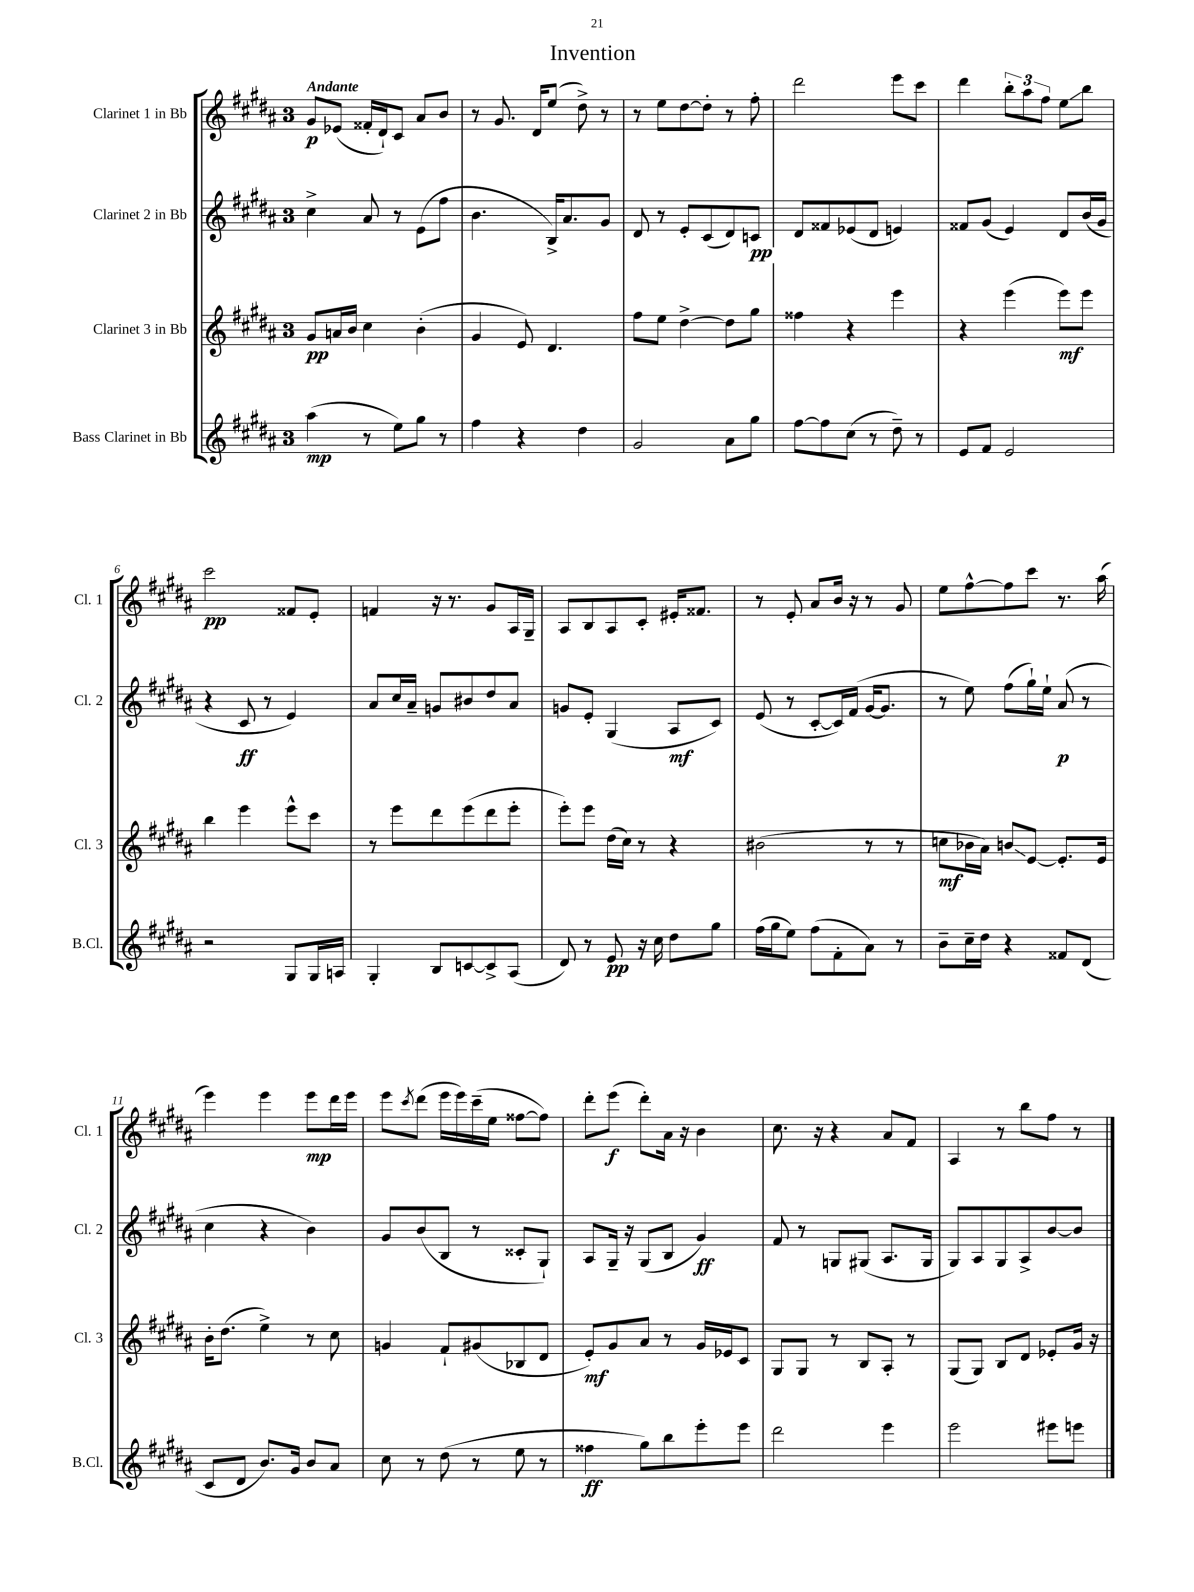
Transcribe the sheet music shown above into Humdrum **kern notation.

**kern	**kern	**kern	**kern
*staff4	*staff3	*staff2	*staff1
*clefG2	*clefG2	*clefG2	*clefG2
*k[f#c#g#d#a#]	*k[f#c#g#d#a#]	*k[f#c#g#d#a#]	*k[f#c#g#d#a#]
*M3/4	*M3/4	*M3/4	*M3/4
(4aa#	8g#	4cc#^	8g#
.	16a	.	(8e-
.	16b	.	.
8r	4cc#	8a#	16f##'
.	.	.	16d#`)
8ee)	.	8r	8c#
8gg#	(4b'	(8e	8a#
8r	.	8ff#	8b
=	=	=	=
4ff#	4g#	4.b	8r
.	.	.	8.g#
4r	8e)	.	.
.	.	.	16d#
.	4.d#	16B^)	(8ee
.	.	8.a#	.
4dd#	.	.	8dd#^)
.	.	8g#	8r
=	=	=	=
2g#	8ff#	8d#	8r
.	8ee	8r	8ee
.	[4dd#^	8e'	[8dd#
.	.	(8c#	8dd#']
8a#	8dd#]	8d#)	8r
8gg#	8gg#	8c	8ff#'
=	=	=	=
[8ff#	4ff##	8d#	2ddd#
8ff#]	.	8f##	.
(8cc#	4r	(8e-	.
8r	.	8d#	.
8dd#~)	4eee	4e)	8eee
8r	.	.	8ccc#
=	=	=	=
8e	4r	8f##	4ddd#
8f#	.	(8g#	.
2e	(4eee	4e)	12bb'
.	.	.	12aa#
.	.	.	12ff#
.	8eee)	8d#	8ee
.	8eee	(16b	8bb
.	.	16g#	.
=	=	=	=
2r	4bb	4r	2ccc#
.	4eee	8c#	.
.	.	8r	.
8G#	8eee^^	4e)	8f##
16G#	8ccc#	.	8e'
16A	.	.	.
=	=	=	=
4G#'	8r	8a#	4f
.	8eee	16cc#	.
.	.	16a#~	.
8B	8ddd#	8g	16r
.	.	.	8.r
[8c	(8eee	8b#	.
8c^]	8ddd#	8dd#	8g#
(8A#	8eee'	8a#	16A#
.	.	.	16G#~
=	=	=	=
8d#)	8eee')	8g	8A#
8r	8eee	8e'	8B
8e	(16dd#	(4G#	8A#
.	16cc#)	.	.
16r	8r	.	8c#'
16cc#	.	.	.
8dd#	4r	8A#	16e#'
.	.	.	8.f##
8gg#	.	8c#)	.
=	=	=	=
(16ff#	(2b#	(8e	8r
16gg#	.	.	.
8ee)	.	8r	8e'
(8ff#	.	[8c#'	8a#
8f#'	.	16c#])	16b
.	.	(16f#	16r
8a#)	8r	[16g#	8r
.	.	8.g#]	.
8r	8r	.	8g#
=	=	=	=
8b~	8cc	8r	8ee
16cc#~	16b-	8ee)	[8ff#^^
16dd#	16a#)	.	.
4r	8b	(8ff#	8ff#]
.	[8e	16gg#`)	8ccc#
.	.	16ee`	.
8f##	8.e']	(8a#	8.r
(8d#	.	8r	.
.	16e	.	(16aa#
=	=	=	=
8c#	16b'	4cc#	4eee)
.	(8.dd#	.	.
8d#	.	.	.
8.b)	4ee^)	4r	4eee
16g#	.	.	.
8b	8r	4b)	8eee
8a#	8cc#	.	16ddd#
.	.	.	16eee
=	=	=	=
8cc#	4g	8g#	8eee
.	.	.	8qccc#
8r	.	(8b	(8ddd#
(8dd#	8f#`	8B	16eee
.	.	.	16eee)
8r	(8g#	8r	(16ccc#~
.	.	.	16ee
8ee	8B-	8c##'	[8ff##
8r	8d#	8G#`)	8ff##])
=	=	=	=
4ff##	8e')	8A#	8ddd#'
.	8g#	16G#~	(8eee
.	.	16r	.
8gg#)	8a#	(8G#	8ddd#')
8bb	8r	8B	16a#
.	.	.	16r
8eee'	16g#	4g#)	4b
.	16e-	.	.
8eee	8c#	.	.
=	=	=	=
2ddd#	8G#	8f#	8.cc#
.	8G#	8r	.
.	.	.	16r
.	8r	8G	4r
.	8B	(8G#	.
4eee	8A#'	8.A#	8a#
.	8r	.	8f#
.	.	16G#	.
=	=	=	=
2eee	(8G#	8G#)	4A#
.	8G#)	8A#	.
.	8B	8G#	8r
.	8d#	8A#^	8bb
8eee#	8e-'	[8b	8ff#
8eee	16g#	8b]	8r
.	16r	.	.
==	==	==	==
*-	*-	*-	*-
